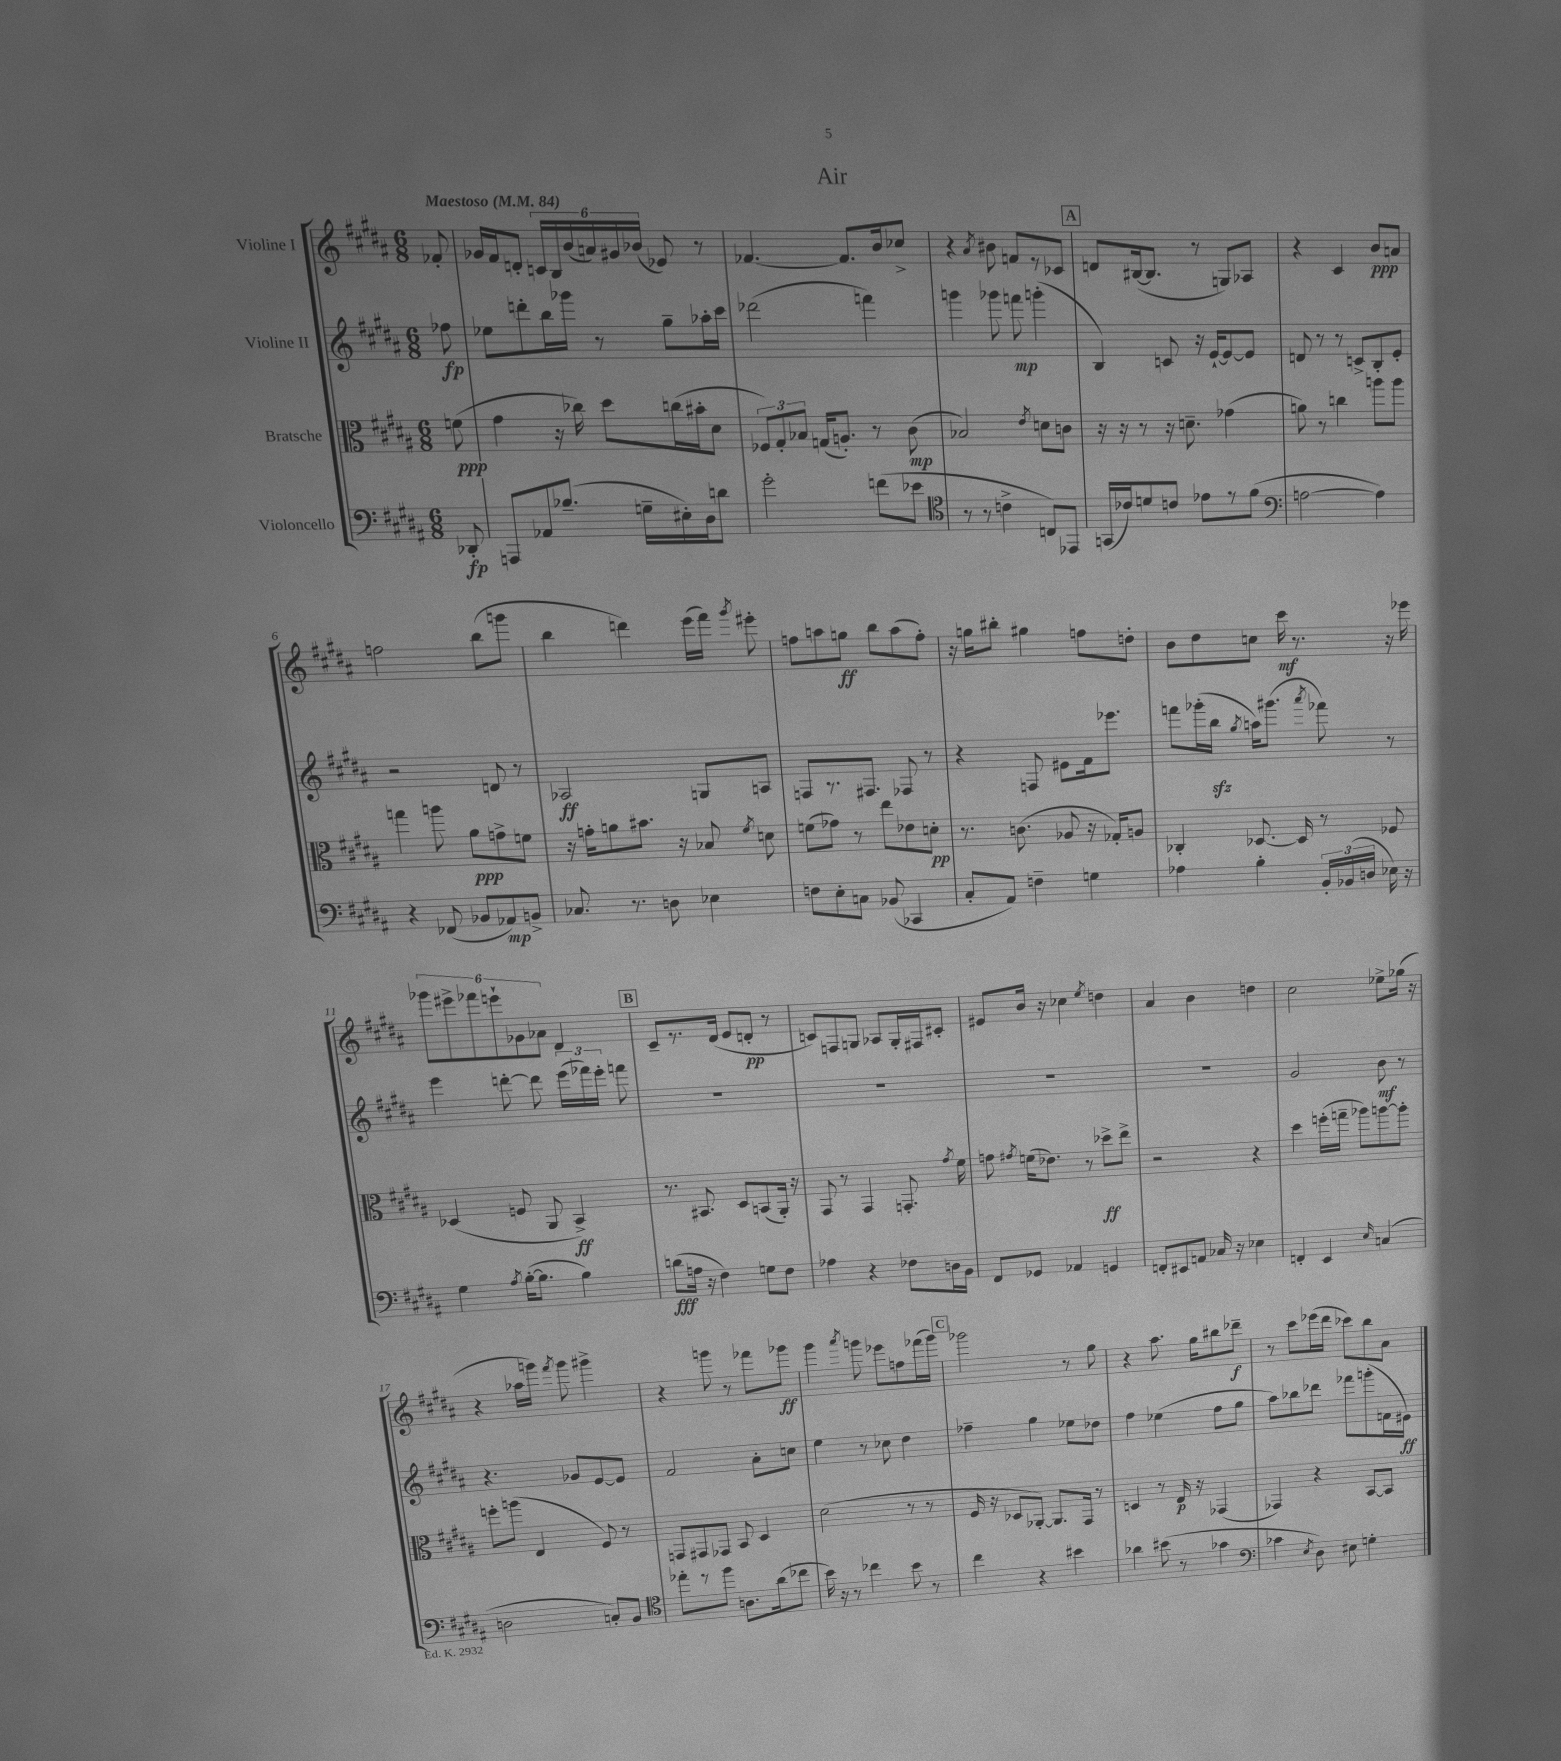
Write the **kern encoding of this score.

**kern	**dynam	**kern	**dynam	**kern	**dynam	**kern	**dynam
*part4	*part4	*part3	*part3	*part2	*part2	*part1	*part1
*staff4	*staff4	*staff3	*staff3	*staff2	*staff2	*staff1	*staff1
*I"Violoncello	*	*I"Bratsche	*	*I"Violine II	*	*I"Violine I	*
*clefF4	*	*clefC3	*	*clefG2	*	*clefG2	*
*k[f#c#g#d#a#]	*	*k[f#c#g#d#a#]	*	*k[f#c#g#d#a#]	*	*k[f#c#g#d#a#]	*
*M6/8	*	*M6/8	*	*M6/8	*	*M6/8	*
*MM84	*	*MM84	*	*MM84	*	*MM84	*
=	=	=	=	=	=	=	=
!	!	!	!	!	!	!LO:TX:a:B:t=Maestoso	!
8DD-X'/	fp	(8fn\	ppp	8ff-X\	fp	8f-X'/	.
=1	=1	=1	=1	=1	=1	=1	=1
8AAAn/L	.	4g#\	.	8ee-X\L	.	16g-X/LL	.
.	.	.	.	.	.	16f#/J	.
8AA-X/	.	.	.	8dddn'\	.	8dn'/J	.
(8.B-X~/J	.	16r	.	16bb\L	.	24cn/LL	.
.	.	.	.	.	.	24B/	.
.	.	16cc-X\)	.	16ggg-X\JJ	.	.	.
.	.	.	.	.	.	(24b/	.
.	.	8dd#\L	.	8r	.	24an/)	.
.	.	.	.	.	.	24g#X/	.
16Gn~\LL	.	.	.	.	.	.	.
.	.	.	.	.	.	(24b-X/JJ	.
16E#X'\)	.	(16ccn\L	.	8gg#~\L	.	8e-X/)	.
16D#\J	.	16b#X'\J	.	.	.	.	.
8dn\J	.	8d#\J	.	16aa-X'\L	.	8r	.
.	.	.	.	16ccc#\JJ	.	.	.
=2	=2	=2	=2	=2	=2	=2	=2
2g#'\	.	12F-X/L)	.	(2ddd-X\	.	[4.f-X/	.
.	.	12G#'/	.	.	.	.	.
.	.	12B-X/J	.	.	.	.	.
.	.	(16Gn/KL	.	.	.	.	.
.	.	8.An'/J)	.	.	.	.	.
.	.	.	.	.	.	8.f-/L]	.
(8fn\L	.	8r	.	4fffn\)	.	.	.
.	.	.	.	.	.	16b/k	.
8e-X\J	.	(8c#\	mp	.	.	8cc-X^/J	.
=3	=3	=3	=3	=3	=3	=3	=3
*clefC4	*	*	*	*	*	*	*
8r	.	2B-X/)	.	4gggn\	.	4r	.
8r	.	.	.	.	.	.	.
.	.	.	.	.	.	8qa#/	.
4cn^\	.	.	.	8ggg-X\	.	8b#X\	.
.	.	.	.	8fffn\	mp	8fn/L	.
.	.	8qe/	.	.	.	.	.
8Cn/L)	.	8dn\L	.	(4gggn'\	.	8r	.
8EE-X/J	.	8cn\J	.	.	.	8c-X/J	.
!!LO:REH:place=s1:t=A
=4	=4	=4	=4	=4	=4	=4	=4
(16GGn/LL	.	16r	.	4B/)	.	8dn/L	.
16c-X/J)	.	16r	.	.	.	.	.
8dn/	.	8r	.	.	.	([16B#X/k	.
.	.	.	.	.	.	8.B#/J]	.
8cn/J	.	16r	.	8cn/	.	.	.
.	.	8.dn~\	.	.	.	.	.
8e-X\L	.	.	.	16r	.	8r	.
.	.	.	.	[16e`/KL	.	.	.
8r	.	(4g-X\	.	8e/_	.	8Gn/L)	.
(8f#\J	.	.	.	8e/J]	.	8A-X/J	.
=5	=5	=5	=5	=5	=5	=5	=5
*clefF4	*	*	*	*	*	*	*
[2An\	.	8an\)	.	8dn/	.	4r	.
.	.	8r	.	8r	.	.	.
.	.	4ccn\	.	8r	.	4c#/	.
.	.	.	.	8cn^/L	.	.	.
4A\])	.	8aan\L	.	8B'/	.	8b/L	ppp
.	.	8aa\J	.	8e'/J	.	8an/J	.
!!LO:LB:g=z
=6	=6	=6	=6	=6	=6	=6	=6
4r	.	4ggn\	.	2r	.	2ffn\	.
(8FF-X/	.	8aan\	.	.	.	.	.
8BB-X/L	.	8a#\L	ppp	.	.	.	.
8AA-X/)	mp	8gn^\	.	8dn/	.	(8bb\L	.
8BBn^/J	.	8fn\J	.	8r	.	8gggn\J	.
=7	=7	=7	=7	=7	=7	=7	=7
8.C-X/	.	16r	.	2A-X/	ff	4bb\	.
.	.	16gn'\KL	.	.	.	.	.
.	.	8an\	.	.	.	.	.
8.r	.	.	.	.	.	.	.
.	.	8.b#X\J	.	.	.	4dddn\)	.
8Dn\	.	.	.	.	.	.	.
.	.	16r	.	.	.	.	.
4E-X\	.	8B-X/	.	8Gn/L	.	(16eee\LL	.
.	.	.	.	.	.	16fff#\JJ)	.
.	.	8qf#/	.	.	.	8qggg#/	.
.	.	8dn\	.	8An/J	.	8eee#X'\	.
=8	=8	=8	=8	=8	=8	=8	=8
8Fn\L	.	(8fn\L	.	8Fn/L	.	8ffn\L	.
8E'\	.	8g-X\J)	.	8.r	.	8aan\	.
8Cn\J	.	8r	.	.	.	8ggn\J	ff
.	.	.	.	8.F#X/J	.	.	.
(8BB-X/	.	8ee\L	.	.	.	8bb\L	.
4CC-X/	.	8e-X\	.	8F-X/	.	(8aa\	.
.	.	8dn'\J	pp	8r	.	8ff'\J)	.
=9	=9	=9	=9	=9	=9	=9	=9
8C#'/L	.	8.r	.	4r	.	16r	.
.	.	.	.	.	.	16ggn\KL	.
8AA#/J)	.	.	.	.	.	8bb#X'\J	.
.	.	(8.cn\	.	.	.	.	.
4Fn~\	.	.	.	8Fn/	.	4gg#X\	.
.	.	8A-X/	.	8e#X\L	.	.	.
4Gn\	.	16r	.	16f#\k	.	8ffn\L	.
.	.	16G-X'/KL)	.	8.eee-X\J	.	.	.
.	.	8An/J	.	.	.	8ddn'\J	.
=10	=10	=10	=10	=10	=10	=10	=10
4A-X\	.	4C-X'/	.	8fffn\L	.	8b\L	.
.	.	.	.	(16ggg-X'\L	.	8dd#\	.
.	.	.	.	16bbzz\JJ	.	.	.
.	.	.	.	8qgg#/	.	.	.
4B'\	.	[8.D-X/	.	16aan\KL)	.	8ccn\J	.
.	.	.	.	(8.ggg#X\J	.	.	.
.	.	.	.	.	.	16ccc#\	mf
.	.	16D-/]	.	.	.	8.r	.
.	.	.	.	8qaaa#/	.	.	.
24BB'/LL	.	8r	.	8fff-X\)	.	.	.
(24BB-X/	.	.	.	.	.	.	.
24Dn/JJ	.	.	.	.	.	.	.
16E-X\)	.	8F-X/	.	8r	.	16r	.
16r	.	.	.	.	.	16eee-X\	.
!!LO:LB:g=z
=11	=11	=11	=11	=11	=11	=11	=11
4G#\	.	(4D-X/	.	4eee\	.	12ggg-X\L	.
.	.	.	.	.	.	12eee#X^\	.
.	.	.	.	.	.	12fff-X\	.
8qA#/	.	.	.	.	.	.	.
([16B'\KL	.	8Fn/	.	[8dddn'\	.	12eeen`\	.
8.B\J]	.	.	.	.	.	.	.
.	.	.	.	.	.	12g-X\	.
.	.	8AA#/	.	8ddd\]	.	.	.
.	.	.	.	.	.	12a-X\J	.
4B\)	.	4BB^/)	ff	(24eee\LL	.	4d#/	.
.	.	.	.	24fff-X\)	.	.	.
.	.	.	.	24eee'\JJ	.	.	.
.	.	.	.	8fffn\	.	.	.
!!LO:REH:place=s1:t=B
=12	=12	=12	=12	=12	=12	=12	=12
(8dn\L	fff	8.r	.	2.r	.	8c#~/L	.
16An\Jk	.	.	.	.	.	8.r	.
16r	.	8.BB#X/	.	.	.	.	.
4F#\)	.	.	.	.	.	.	.
.	.	.	.	.	.	(16d#/Jk	.
.	.	8D#/L	.	.	.	8e/L	.
8Gn\L	.	(8BBn/	.	.	.	8dn'/J	pp
8F#\J	.	16AA#'/Jk)	.	.	.	8r	.
.	.	16r	.	.	.	.	.
=13	=13	=13	=13	=13	=13	=13	=13
4A-X\	.	8GG#/	.	2.r	.	8cn/L)	.
.	.	8r	.	.	.	8Fn/	.
4r	.	4GG#/	.	.	.	8Gn/J	.
.	.	.	.	.	.	8A-X/L	.
8F-X\L	.	8.GGn'/	.	.	.	16G'/L	.
.	.	.	.	.	.	16F#X/J	.
16Dn\L	.	.	.	.	.	8c#X'/J	.
.	.	8qg#/	.	.	.	.	.
16BB\JJ	.	16f#\	.	.	.	.	.
=14	=14	=14	=14	=14	=14	=14	=14
8FF#/L	.	8gn\	.	2.r	.	8e#X/L	.
.	.	8qg#X/	.	.	.	.	.
8GG-X/J	.	(16fn\KL	.	.	.	16b/Jk	.
.	.	8.e-X\J)	.	.	.	16r	.
4AA-X/	.	.	.	.	.	4cc-X\	.
.	.	8r	.	.	.	.	.
.	.	.	.	.	.	8qee/	.
4GGn/	.	8dd-X^\L	ff	.	.	4ddn\	.
.	.	8ee^\J	.	.	.	.	.
=15	=15	=15	=15	=15	=15	=15	=15
8FFn'/L	.	2r	.	2.r	.	4a#/	.
8EE#X/	.	.	.	.	.	.	.
8AAn/J	.	.	.	.	.	4b\	.
16C-X/	.	.	.	.	.	.	.
16r	.	.	.	.	.	.	.
4E-X\	.	4r	.	.	.	4ddn\	.
=16	=16	=16	=16	=16	=16	=16	=16
4FFn'/	.	4dd#\	.	2g#/	.	2cc#\	.
4EE/	.	(16ffn'\LL	.	.	.	.	.
.	.	16ggn~\JJ	.	.	.	.	.
.	.	8aa-X\L)	.	.	.	.	.
16qqE/	.	.	.	.	.	.	.
(4Cn/	.	[8aan\	.	8b\	mf	8ee-X^\L	.
.	.	8aa'\J]	.	8r	.	(16gg-X\Jk	.
.	.	.	.	.	.	16r	.
!!LO:LB:g=z
=17	=17	=17	=17	=17	=17	=17	=17
2Dn\	.	8ffn'\L	.	4.r	.	4r	.
.	.	(8aan\J	.	.	.	.	.
.	.	4E/	.	.	.	16aa-X\LL	.
.	.	.	.	.	.	16gggn\JJ)	.
.	.	.	.	.	.	8qfff#/	.
.	.	.	.	8g-X/L	.	8ggg\	.
8Cn'/L)	.	8F#/)	.	[8e/	.	4ggg#X^\	.
8BB/J	.	8r	.	8e/J]	.	.	.
=18	=18	=18	=18	=18	=18	=18	=18
*clefC4	*	*	*	*	*	*	*
8ee-X'\L	.	8GGn/L	.	2f#/	.	4r	.
8r	.	8GG#X/	.	.	.	.	.
8ff#\J	.	8GG-X/J	.	.	.	8gggn\	.
8.An\L	.	8BB/	.	.	.	8r	.
.	.	4D#/	.	8a#'\L	.	8fff-X\L	.
(16a#\k	.	.	.	.	.	.	.
8cc-X\J	.	.	.	8ccn\J	.	8ggg-X\J	ff
=19	=19	=19	=19	=19	=19	=19	=19
16b\)	.	(2d#\	.	4ee\	.	4ggg#\	.
16r	.	.	.	.	.	.	.
8r	.	.	.	.	.	.	.
.	.	.	.	.	.	8qaaa#/	.
4cc-X\	.	.	.	8r	.	8gggn\	.
.	.	.	.	8cc-X\	.	8eee-X\L	.
8b\	.	8r	.	4dd#\	.	8ffn\	.
8r	.	8r	.	.	.	(16fff-X\L	.
.	.	.	.	.	.	16ggg\JJ)	.
!!LO:REH:place=s1:t=C
=20	=20	=20	=20	=20	=20	=20	=20
4cc#\	.	16F#/	.	4ff-X~\	.	2ggg-X\	.
.	.	16r	.	.	.	.	.
.	.	8D-X/L	.	.	.	.	.
4r	.	[8AA-X'/J)	.	4gg#\	.	.	.
.	.	8.AA-/L]	.	.	.	.	.
4b#X\	.	.	.	8ee-X\L	.	8r	.
.	.	16GG#/Jk	.	.	.	.	.
.	.	8r	.	8dd-X\J	.	8gg#\	.
=21	=21	=21	=21	=21	=21	=21	=21
4a-X\	.	4Dn/	.	4ff#\	.	4r	.
(8b#X\	.	8r	.	(4ee-X\	.	8.aa#\	.
8r	.	16E/	p	.	.	.	.
.	.	16r	.	.	.	16gg#\KL	.
4g-X\	.	(4GG-X/	.	8ff#\L	.	8bb#X\	.
.	.	.	.	8gg#\J	.	8ddd-X~\J	f
=22	=22	=22	=22	=22	=22	=22	=22
*clefF4	*	*	*	*	*	*	*
4c-X\	.	4GG-X/)	.	8aa#\L)	.	8r	.
.	.	.	.	8bb-X\	.	8ccc#\L	.
8qE/	.	.	.	.	.	.	.
8D#\)	.	4r	.	8ddd-X\J	.	(16eee-X\L	.
.	.	.	.	.	.	16ddd#\JJ	.
8E#X\	.	.	.	8fff-X\L	.	8ccc-X\L)	.
4Gn'\	.	[8BB/L	.	(8gggn'\	.	8bb\	.
.	.	8BB/J]	.	16fn\L	.	8a#\J	.
.	.	.	.	16e#X\JJ)	ff	.	.
==	==	==	==	==	==	==	==
*-	*-	*-	*-	*-	*-	*-	*-
